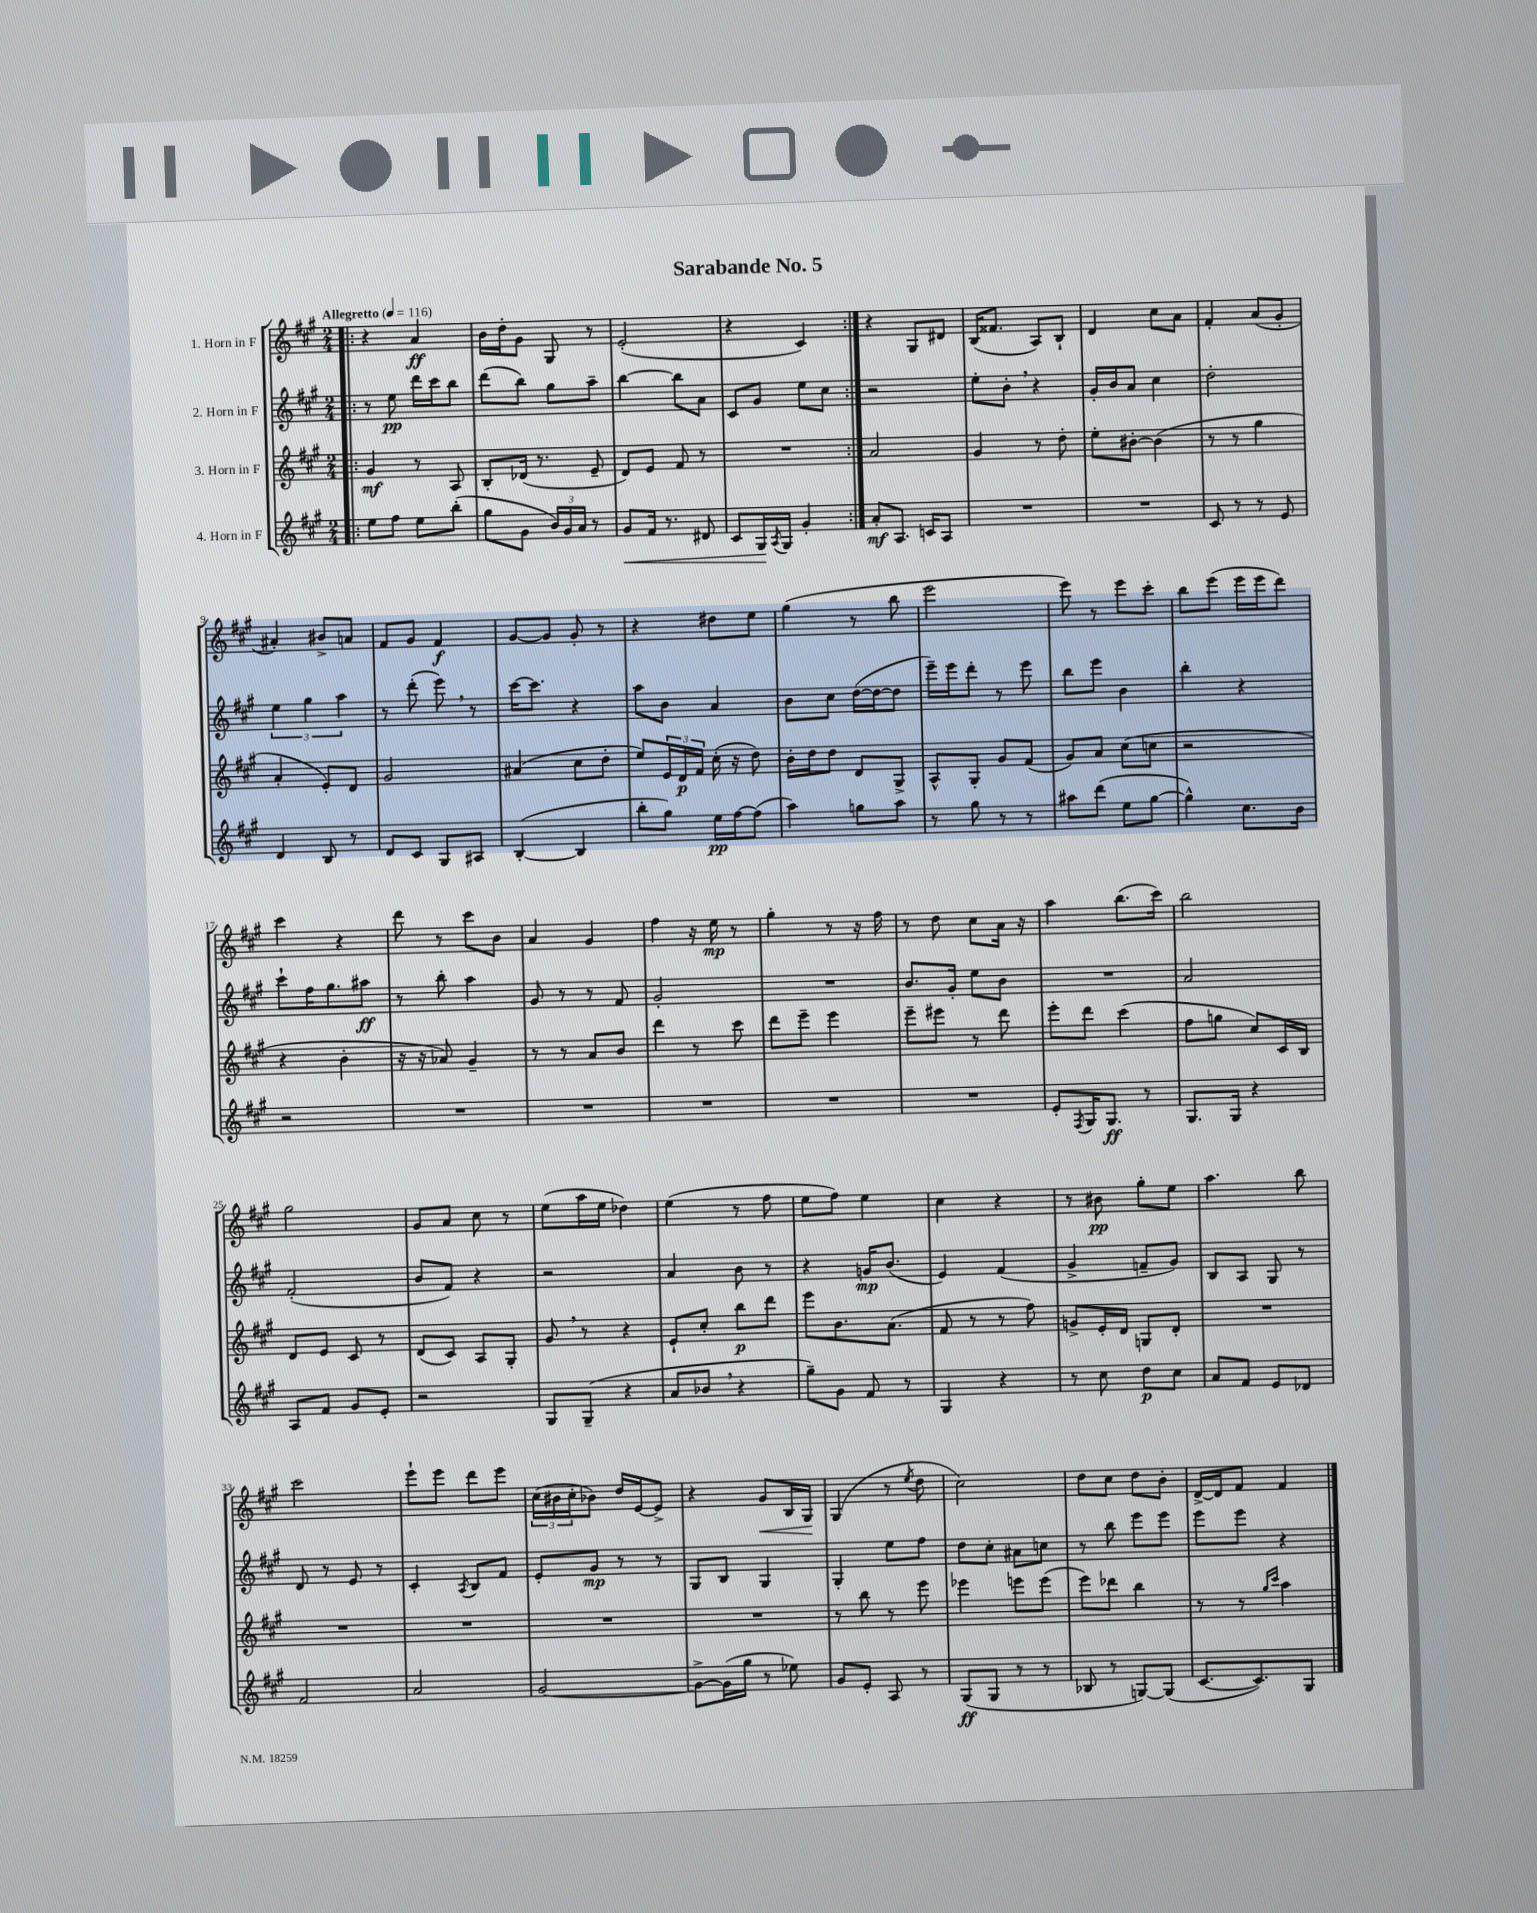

**kern	**dynam	**kern	**dynam	**kern	**dynam	**kern	**dynam
*part4	*part4	*part3	*part3	*part2	*part2	*part1	*part1
*staff4	*staff4	*staff3	*staff3	*staff2	*staff2	*staff1	*staff1
*I"4. Horn in F	*	*I"3. Horn in F	*	*I"2. Horn in F	*	*I"1. Horn in F	*
*clefG2	*	*clefG2	*	*clefG2	*	*clefG2	*
*k[f#c#g#]	*	*k[f#c#g#]	*	*k[f#c#g#]	*	*k[f#c#g#]	*
*M2/4	*	*M2/4	*	*M2/4	*	*M2/4	*
*MM116	*	*MM116	*	*MM116	*	*MM116	*
=1!|:	=1!|:	=1!|:	=1!|:	=1!|:	=1!|:	=1!|:	=1!|:
!	!	!	!	!	!	!LO:TX:a:B:t=Allegretto	!
8ee\L	.	4g#/	mf	8r	.	4r	.
8ff#\J	.	.	.	8ee\	pp	.	.
8ee\L	.	8r	.	16ddd\LL	.	4a/	ff
.	.	.	.	16ccc#\J	.	.	.
(8bb'\J	.	8A/	.	8bb\J	.	.	.
=2	=2	=2	=2	=2	=2	=2	=2
8gg#\L	.	8B'/L	.	(8ddd\L	.	16b\LL	.
.	.	.	.	.	.	16dd'\J	.
8g#\J	.	(16d-X/Jk	.	8bb\J)	.	8g#\J	.
.	.	8.r	.	.	.	.	.
24b/LL)	.	.	.	8gg#\L	.	8G#/	.
24g#/	.	.	.	.	.	.	.
24a/JJ	.	.	.	.	.	.	.
8r	.	8e~/	.	8aa~\J	.	8r	.
=3	=3	=3	=3	=3	=3	=3	=3
!	!LO:HP:b	!	!	!	!	!	!
8g#/L	<	8d/L)	.	[4bb\	.	(2e'/	.
16f#/Jk	.	8e/J	.	.	.	.	.
8.r	.	.	.	.	.	.	.
.	.	8f#/	.	8bb\L]	.	.	.
8d#X/	.	8r	.	8a\J	.	.	.
=4	=4	=4	=4	=4	=4	=4	=4
8c#/L	.	2r	.	8c#/L	.	4r	.
16G#/L	.	.	.	8g#/J	.	.	.
8qA/	.	.	.	.	.	.	.
16G#/JJ	[	.	.	.	.	.	.
4g#'/	.	.	.	8ee\L	.	4c#/)	.
.	.	.	.	8cc#\J	.	.	.
=5:|!	=5:|!	=5:|!	=5:|!	=5:|!	=5:|!	=5:|!	=5:|!
8a'/L	mf	2a/	.	2r	.	4r	.
8.A/J	.	.	.	.	.	.	.
.	.	.	.	.	.	8G#/L	.
16cn/KL	.	.	.	.	.	.	.
8A/J	.	.	.	.	.	8d#X/J	.
=6	=6	=6	=6	=6	=6	=6	=6
2r	.	4g#/	.	8ee'\L	.	(16B/KL	.
.	.	.	.	.	.	8.f##X/J	.
.	.	.	.	8b',\J	.	.	.
.	.	8r	.	4r	.	8A/L)	.
.	.	8dd'\	.	.	.	8B`/J	.
=7	=7	=7	=7	=7	=7	=7	=7
2r	.	8ee'\L	.	16g#'/LL	.	4d/	.
.	.	.	.	16b/J	.	.	.
.	.	[8b#X'\J	.	8a/J	.	.	.
.	.	(4b#\]	.	4cc#\	.	8cc#\L	.
.	.	.	.	.	.	8a\J	.
=8	=8	=8	=8	=8	=8	=8	=8
8c#/	.	8r	.	2dd'\	.	4f#'/	.
8r	.	8r	.	.	.	.	.
8r	.	4gg#\	.	.	.	(8a/L	.
8e/	.	.	.	.	.	8g#'/J	.
!!LO:LB:g=z
=9	=9	=9	=9	=9	=9	=9	=9
4d/	.	4a'/	.	6ee\	.	4a#X'/)	.
.	.	.	.	6gg#\	.	.	.
8B/	.	8e'/L)	.	.	.	8b#X^/L	.
.	.	.	.	6aa\	.	.	.
8r	.	8d/J	.	.	.	8an/J	.
=10	=10	=10	=10	=10	=10	=10	=10
8d/L	.	2g#/	.	8r	.	8f#/L	.
8c#/J	.	.	.	(8ddd'\	.	8g#/J	.
8G#/L	.	.	.	8eee,\)	.	4f#/	f
8A#X/J	.	.	.	8r	.	.	.
=11	=11	=11	=11	=11	=11	=11	=11
([4B'/	.	(4a#X/	.	[16ccc#\KL	.	[8g#/L	.
.	.	.	.	8.ccc#\J]	.	.	.
.	.	.	.	.	.	8g#/J]	.
4B/]	.	8cc#\L	.	4r	.	8g#'/	.
.	.	8dd'\J	.	.	.	8r	.
=12	=12	=12	=12	=12	=12	=12	=12
8bb'\L	.	8ee/L)	.	8aa\L	.	4r	.
8gg#\J)	.	24e/L	.	8b\J	.	.	.
.	.	24d/	p	.	.	.	.
.	.	24f#/JJ	.	.	.	.	.
16ee\LL	pp	(16cc#'\	.	4a/	.	8dd#X\L	.
[16ff#\J	.	16r	.	.	.	.	.
(8ff#\J]	.	8dd\)	.	.	.	8ee\J	.
=13	=13	=13	=13	=13	=13	=13	=13
4aa\)	.	16b'\LL	.	8b\L	.	(4gg#\	.
.	.	16dd\J	.	.	.	.	.
.	.	8dd\J	.	8cc#\J	.	.	.
8ggn\L	.	8d/L	.	([16dd\LL	.	8r	.
.	.	.	.	16dd\J_	.	.	.
8aa\J	.	8G#^/J	.	8dd\J]	.	8bb\	.
=14	=14	=14	=14	=14	=14	=14	=14
8r	.	8A^^/L	.	16eee~\LL)	.	2eee\	.
.	.	.	.	16eee\J	.	.	.
8gg#\	.	8G#'/J	.	8ddd'\J	.	.	.
8r	.	8g#/L	.	8r	.	.	.
8r	.	(8f#/J	.	8eee\	.	.	.
=15	=15	=15	=15	=15	=15	=15	=15
8aa#X\L	.	8g#/L)	.	8bb\L	.	8eee\)	.
(8ddd\J	.	8a/J	.	8eee\J	.	8r	.
8ee\L	.	(8cc#\L	.	4b\	.	8eee\L	.
[8gg#\J	.	8ccn\J	.	.	.	8ccc#'\J	.
=16	=16	=16	=16	=16	=16	=16	=16
4gg#^^\])	.	2r	.	4bb'\	.	8bb\L	.
.	.	.	.	.	.	(8eee\J	.
8.cc#\L	.	.	.	4r	.	16eee\LL	.
.	.	.	.	.	.	16eee\J	.
.	.	.	.	.	.	8ddd\J)	.
16b\Jk	.	.	.	.	.	.	.
!!LO:LB:g=z
=17	=17	=17	=17	=17	=17	=17	=17
2r	.	4r	.	8ccc#`\L	.	4ccc#\	.
.	.	.	.	16ff#\K	.	.	.
.	.	.	.	8.gg#\	.	.	.
.	.	4b'\	.	.	.	4r	.
.	.	.	.	8aa#X\J	ff	.	.
=18	=18	=18	=18	=18	=18	=18	=18
2r	.	16r	.	8r	.	8ddd\	.
.	.	16r	.	.	.	.	.
.	.	8a-X/)	.	8bb'\	.	8r	.
.	.	4g#~/	.	4aa\	.	8ccc#\L	.
.	.	.	.	.	.	8b\J	.
=19	=19	=19	=19	=19	=19	=19	=19
2r	.	8r	.	8g#/	.	4a/	.
.	.	8r	.	8r	.	.	.
.	.	8a/L	.	8r	.	4g#/	.
.	.	8b/J	.	8f#/	.	.	.
=20	=20	=20	=20	=20	=20	=20	=20
2r	.	4ddd\	.	2g#'/	.	4ff#\	.
.	.	8r	.	.	.	16r	.
.	.	.	.	.	.	16ee\	mp
.	.	8ccc#\	.	.	.	8r	.
=21	=21	=21	=21	=21	=21	=21	=21
2r	.	8ddd\L	.	2r	.	4gg#'\	.
.	.	8eee~\J	.	.	.	.	.
.	.	4eee\	.	.	.	8r	.
.	.	.	.	.	.	16r	.
.	.	.	.	.	.	16ff#\	.
=22	=22	=22	=22	=22	=22	=22	=22
2r	.	8eee~\L	.	8.b/L	.	8r	.
.	.	8eee#X\J	.	.	.	8dd\	.
.	.	.	.	16g#'/Jk	.	.	.
.	.	8r	.	8ee\L	.	8cc#\L	.
.	.	8ddd\	.	8b\J	.	16a\Jk	.
.	.	.	.	.	.	16r	.
=23	=23	=23	=23	=23	=23	=23	=23
8e'/L	.	8eee'\L	.	2r	.	4aa\	.
8qF#/	.	.	.	.	.	.	.
16G#/K	.	8ddd\J	.	.	.	.	.
8.G#/J	ff	.	.	.	.	.	.
.	.	(4ccc#\	.	.	.	(8.bb\L	.
8r	.	.	.	.	.	.	.
.	.	.	.	.	.	16ccc#\Jk)	.
=24	=24	=24	=24	=24	=24	=24	=24
8.G#/L	.	8ff#\L	.	2a/	.	2bb\	.
.	.	8ggn\J	.	.	.	.	.
16G#/Jk	.	.	.	.	.	.	.
4r	.	8cc#/L)	.	.	.	.	.
.	.	16c#/L	.	.	.	.	.
.	.	16B/JJ	.	.	.	.	.
!!LO:LB:g=z
=25	=25	=25	=25	=25	=25	=25	=25
8A/L	.	8d/L	.	(2f#'/	.	2gg#\	.
8f#/J	.	8e/J	.	.	.	.	.
8g#/L	.	8c#/	.	.	.	.	.
8e'/J	.	8r	.	.	.	.	.
=26	=26	=26	=26	=26	=26	=26	=26
2r	.	(8d/L	.	8b/L	.	8g#/L	.
.	.	8c#/J)	.	8f#/J)	.	8a/J	.
.	.	8A/L	.	4r	.	8cc#\	.
.	.	8G#'/J	.	.	.	8r	.
=27	=27	=27	=27	=27	=27	=27	=27
8G#/L	.	8g#,/	.	2r	.	(8ee\L	.
(8G#~/J	.	8r	.	.	.	16aa\L	.
.	.	.	.	.	.	16ee\JJ	.
4r	.	4r	.	.	.	4dd-X\)	.
=28	=28	=28	=28	=28	=28	=28	=28
8a/L	.	8e`/L	.	4a/	.	(4ee\	.
8b-X,/J	.	8cc#'/J	.	.	.	.	.
4r	.	8bb\L	p	8b\	.	8r	.
.	.	8ddd\J	.	8r	.	8ff#\	.
=29	=29	=29	=29	=29	=29	=29	=29
8gg#~\L)	.	8eee\L	.	4r	.	8ee\L	.
8g#\J	.	8.b\	.	.	.	8ff#\J)	.
8f#/	.	.	.	16gn/KL	mp	4ee\	.
.	.	(8.a\J	.	(8.b/J	.	.	.
8r	.	.	.	.	.	.	.
=30	=30	=30	=30	=30	=30	=30	=30
4G#/	.	8f#/	.	4e/)	.	4cc#\	.
.	.	8r	.	.	.	.	.
4r	.	8r	.	(4f#/	.	4r	.
.	.	8ff#\)	.	.	.	.	.
=31	=31	=31	=31	=31	=31	=31	=31
8r	.	8gn^/L	.	4g#^/	.	8r	.
8cc#\	.	16e'/L	.	.	.	8b#X\	pp
.	.	16d/JJ	.	.	.	.	.
8dd\L	p	8Gn/L	.	8fn~/L	.	8gg#'\L	.
8cc#\J	.	8d'/J	.	8g#/J)	.	8ee\J	.
=32	=32	=32	=32	=32	=32	=32	=32
8a/L	.	2r	.	8B/L	.	4.aa\	.
8f#/J	.	.	.	8A/J	.	.	.
8e/L	.	.	.	8G#/	.	.	.
8d-X/J	.	.	.	8r	.	8bb\	.
!!LO:LB:g=z
=33	=33	=33	=33	=33	=33	=33	=33
2f#/	.	2r	.	8d/	.	2ccc#\	.
.	.	.	.	8r	.	.	.
.	.	.	.	8e/	.	.	.
.	.	.	.	8r	.	.	.
=34	=34	=34	=34	=34	=34	=34	=34
2a/	.	2r	.	4c#'/	.	8eee`\L	.
.	.	.	.	.	.	8eee\J	.
.	.	.	.	8qA/	.	.	.
.	.	.	.	8B/L	.	8ddd\L	.
.	.	.	.	8f#/J	.	8eee\J	.
=35	=35	=35	=35	=35	=35	=35	=35
[2g#/	.	2r	.	8e'/L	.	(24cc#\LL	.
.	.	.	.	.	.	24b#X\	.
.	.	.	.	.	.	24cc#'\J	.
.	.	.	.	8g#/J	mp	8b-X\J)	.
.	.	.	.	8r	.	16dd/LL	.
.	.	.	.	.	.	[16e/J	.
.	.	.	.	8r	.	8e^/J]	.
=36	=36	=36	=36	=36	=36	=36	=36
8g#^\L_	.	2r	.	8G#/L	.	4r	.
(16g#\L]	.	.	.	8B/J	.	.	.
16gg#\JJ	.	.	.	.	.	.	.
!	!	!	!	!	!	!	!LO:HP:b
8r	.	.	.	4G#/	.	8g#/L	<
8ee-X\)	.	.	.	.	.	16B/L	.
.	.	.	.	.	.	16G#/JJ	.
.	.	.	.	.	.	.	[
=37	=37	=37	=37	=37	=37	=37	=37
8g#/L	.	8r	.	4G#'/	.	(4G#/	.
8e'/J	.	8bb\	.	.	.	.	.
8A/	.	8r	.	8ee\L	.	8r	.
.	.	.	.	.	.	8qee/	.
8r	.	8eee\	.	8ff#\J	.	8dd\	.
=38	=38	=38	=38	=38	=38	=38	=38
(8G#/L	ff	4eee-X\	.	8dd\L	.	2cc#\)	.
8G#/J	.	.	.	8cc#'\J	.	.	.
8r	.	8eeen\L	.	8a#X\L	.	.	.
8r	.	(8eee\J	.	8ccn\J	.	.	.
=39	=39	=39	=39	=39	=39	=39	=39
8B-X/	.	8eee\L)	.	8r	.	8dd\L	.
8r	.	8ddd-X\J	.	8bb\	.	8cc#\J	.
[8Gn/L)	.	4bb\	.	8eee\L	.	8dd\L	.
(8G/J]	.	.	.	8eee\J	.	8b'\J	.
=40	=40	=40	=40	=40	=40	=40	=40
[8.c#/L	.	8r	.	8eee\L	.	[16d^/LL	.
.	.	.	.	.	.	16d/J]	.
.	.	8r	.	8eee\J	.	8f#/J	.
8.c#/])	.	.	.	.	.	.	.
.	.	16qqgg#/LL	.	.	.	.	.
.	.	16qqccc#/JJ	.	.	.	.	.
.	.	4aa\	.	4r	.	4f#/	.
8G#/J	.	.	.	.	.	.	.
==	==	==	==	==	==	==	==
*-	*-	*-	*-	*-	*-	*-	*-
